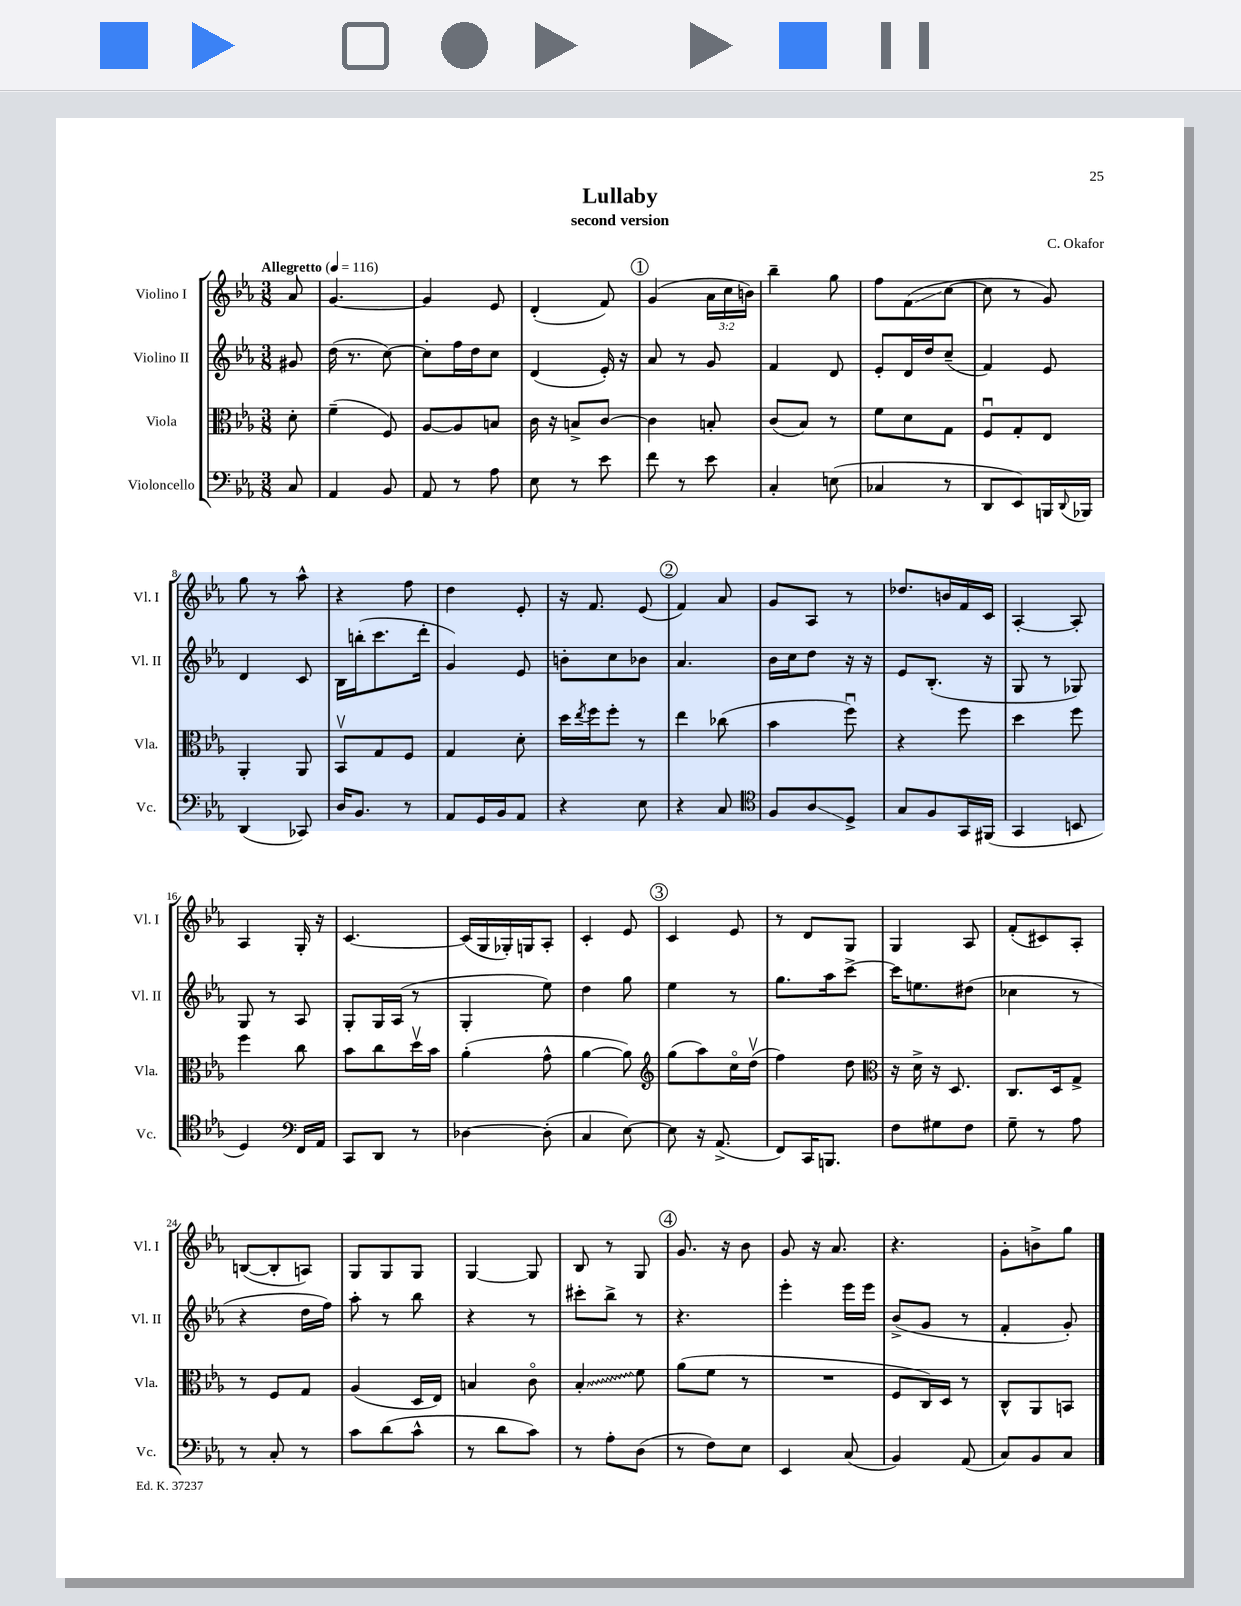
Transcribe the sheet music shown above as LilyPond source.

\header { title = "Lullaby" composer = "C. Okafor" subtitle = "second version" }
<<
\new StaffGroup <<
\new Staff = "s0" \with { instrumentName = "Violino I" shortInstrumentName = "Vl. I" } {
    \clef treble \key ees \major \numericTimeSignature \time 3/8 \override Staff.TupletNumber.text = #tuplet-number::calc-fraction-text \partial 8 \tempo "Allegretto" 4 = 116
    aes'8 |
    g'4.~ |
    g'4 ees'8 |
    d'4-.( f'8) |
    \mark \markup { \circle "1" } g'4( \tuplet 3/2 { aes'16 c''16 b'16) } |
    bes''4-- g''8 |
    f''8 f'8\glissando( c''8~ |
    c''8 r8 g'8) |
    g''8 r8 aes''8-^ |
    r4 f''8 |
    d''4 ees'8-. |
    r16 f'8. ees'8( |
    \mark \markup { \circle "2" } f'4) aes'8 |
    g'8 aes8 r8 |
    des''8. b'16 f'16 c'16 |
    aes4~-. aes8-. |
    aes4 g16-. r16 |
    c'4.~ |
    c'16( g16 ges16-.) g16 aes8-. |
    c'4-. ees'8 |
    \mark \markup { \circle "3" } c'4 ees'8 |
    r8 d'8 g8 |
    g4 aes8 |
    f'8-.( cis'8) aes8-. |
    b8~( b8-. a8) |
    g8 g8 g8 |
    g4~ g8 |
    bes8 r8 g8 |
    \mark \markup { \circle "4" } g'8. r16 bes'8 |
    g'8 r16 aes'8. |
    r4. |
    g'8-. b'8-> g''8 \bar "|." |
}
\new Staff = "s1" \with { instrumentName = "Violino II" shortInstrumentName = "Vl. II" } {
    \clef treble \key ees \major \numericTimeSignature \time 3/8 \partial 8
    gis'8 |
    d''16( r8. c''8~) |
    c''8-. f''16 d''16 c''8 |
    d'4( ees'16-.) r16 |
    \mark \markup { \circle "1" } aes'8 r8 g'8 |
    f'4 d'8 |
    ees'8-. d'16 d''16 c''8--( |
    f'4) ees'8 |
    d'4 c'8 |
    bes16 b''16-.( c'''8. d'''16-. |
    g'4) ees'8 |
    b'8-. c''8 bes'8 |
    \mark \markup { \circle "2" } aes'4. |
    bes'16 c''16 d''8 r16 r16 |
    ees'8 bes8.-.( r16 |
    g8 r8 ges8) |
    g8 r8 aes8 |
    g8-. g16 aes16( r8 |
    g4-. ees''8) |
    d''4 g''8 |
    \mark \markup { \circle "3" } ees''4 r8 |
    g''8. aes''16 c'''8~-> |
    c'''16 e''8. dis''8( |
    ces''4 r8 |
    r4 d''16 f''16) |
    aes''8-. r8 bes''8 |
    r4 r8 |
    cis'''8-. bes''8-> r8 |
    \mark \markup { \circle "4" } r4. |
    ees'''4-. ees'''16 ees'''16 |
    bes'8->( g'8 r8 |
    f'4-. g'8-.) \bar "|." |
}
\new Staff = "s2" \with { instrumentName = "Viola" shortInstrumentName = "Vla." } {
    \clef alto \key ees \major \numericTimeSignature \time 3/8 \partial 8
    d'8-. |
    f'4--( f8) |
    aes8~ aes8 b8 |
    c'16 r16 b8-> c'8~ |
    \mark \markup { \circle "1" } c'4 b8-. |
    c'8( bes8) r8 |
    f'8 d'8 g8 |
    f8\downbow g8-. ees8 |
    aes,4-. aes,8 |
    bes,8\upbow g8 f8 |
    g4 d'8-. |
    d''16 \acciaccatura { ees''8 } f''16 f''8-. r8 |
    \mark \markup { \circle "2" } ees''4 ces''8( |
    bes'4 f''8\downbow) |
    r4 f''8 |
    d''4 f''8 |
    f''4 c''8 |
    bes'8 c''8 d''16\upbow bes'16 |
    aes'4-.( g'8-^ |
    aes'4~ aes'8) |
    \mark \markup { \circle "3" } \clef treble g''8( aes''8) c''16\flageolet d''16\upbow( |
    f''4) d''8 |
    \clef alto r16 d'16-> r16 d8. |
    c8. d16 g8-> |
    r8 f8 g8 |
    aes4( d16 ees16) |
    b4 c'8\flageolet |
    \once \override Glissando.style = #'zigzag bes4-.\glissando f'8 |
    \mark \markup { \circle "4" } aes'8( f'8 r8 |
    R4. |
    f8 c16) d16 r8 |
    c8-^ aes,8 b,8 \bar "|." |
}
\new Staff = "s3" \with { instrumentName = "Violoncello" shortInstrumentName = "Vc." } {
    \clef bass \key ees \major \numericTimeSignature \time 3/8 \partial 8
    c8 |
    aes,4 bes,8 |
    aes,8 r8 aes8 |
    ees8 r8 ees'8 |
    \mark \markup { \circle "1" } f'8 r8 ees'8 |
    c4-. e8( |
    ces4 r8 |
    d,8 ees,8) b,,16 \appoggiatura { d,8 } bes,,16 |
    d,4( ces,8) |
    d16 bes,8. r8 |
    aes,8 g,16 bes,16 aes,8 |
    r4 ees8 |
    \mark \markup { \circle "2" } r4 c8 |
    \clef tenor f8 aes8\glissando d8-> |
    g8 f8 g,16 fis,16( |
    g,4 b,8 |
    d4) \clef bass f,16 aes,16 |
    c,8 d,8 r8 |
    des4~ des8-.( |
    c4 ees8~) |
    \mark \markup { \circle "3" } ees8 r16 aes,8.->( |
    f,8) c,16 b,,8. |
    f8 gis8 f8 |
    g8-- r8 aes8 |
    r8 c8-. r8 |
    c'8 d'8( c'8-^ |
    r8 d'8 c'8) |
    r8 aes8-. d8( |
    \mark \markup { \circle "4" } r8 f8) ees8 |
    ees,4 c8( |
    bes,4) aes,8( |
    c8) bes,8 c8 \bar "|." |
}
>>
>>
